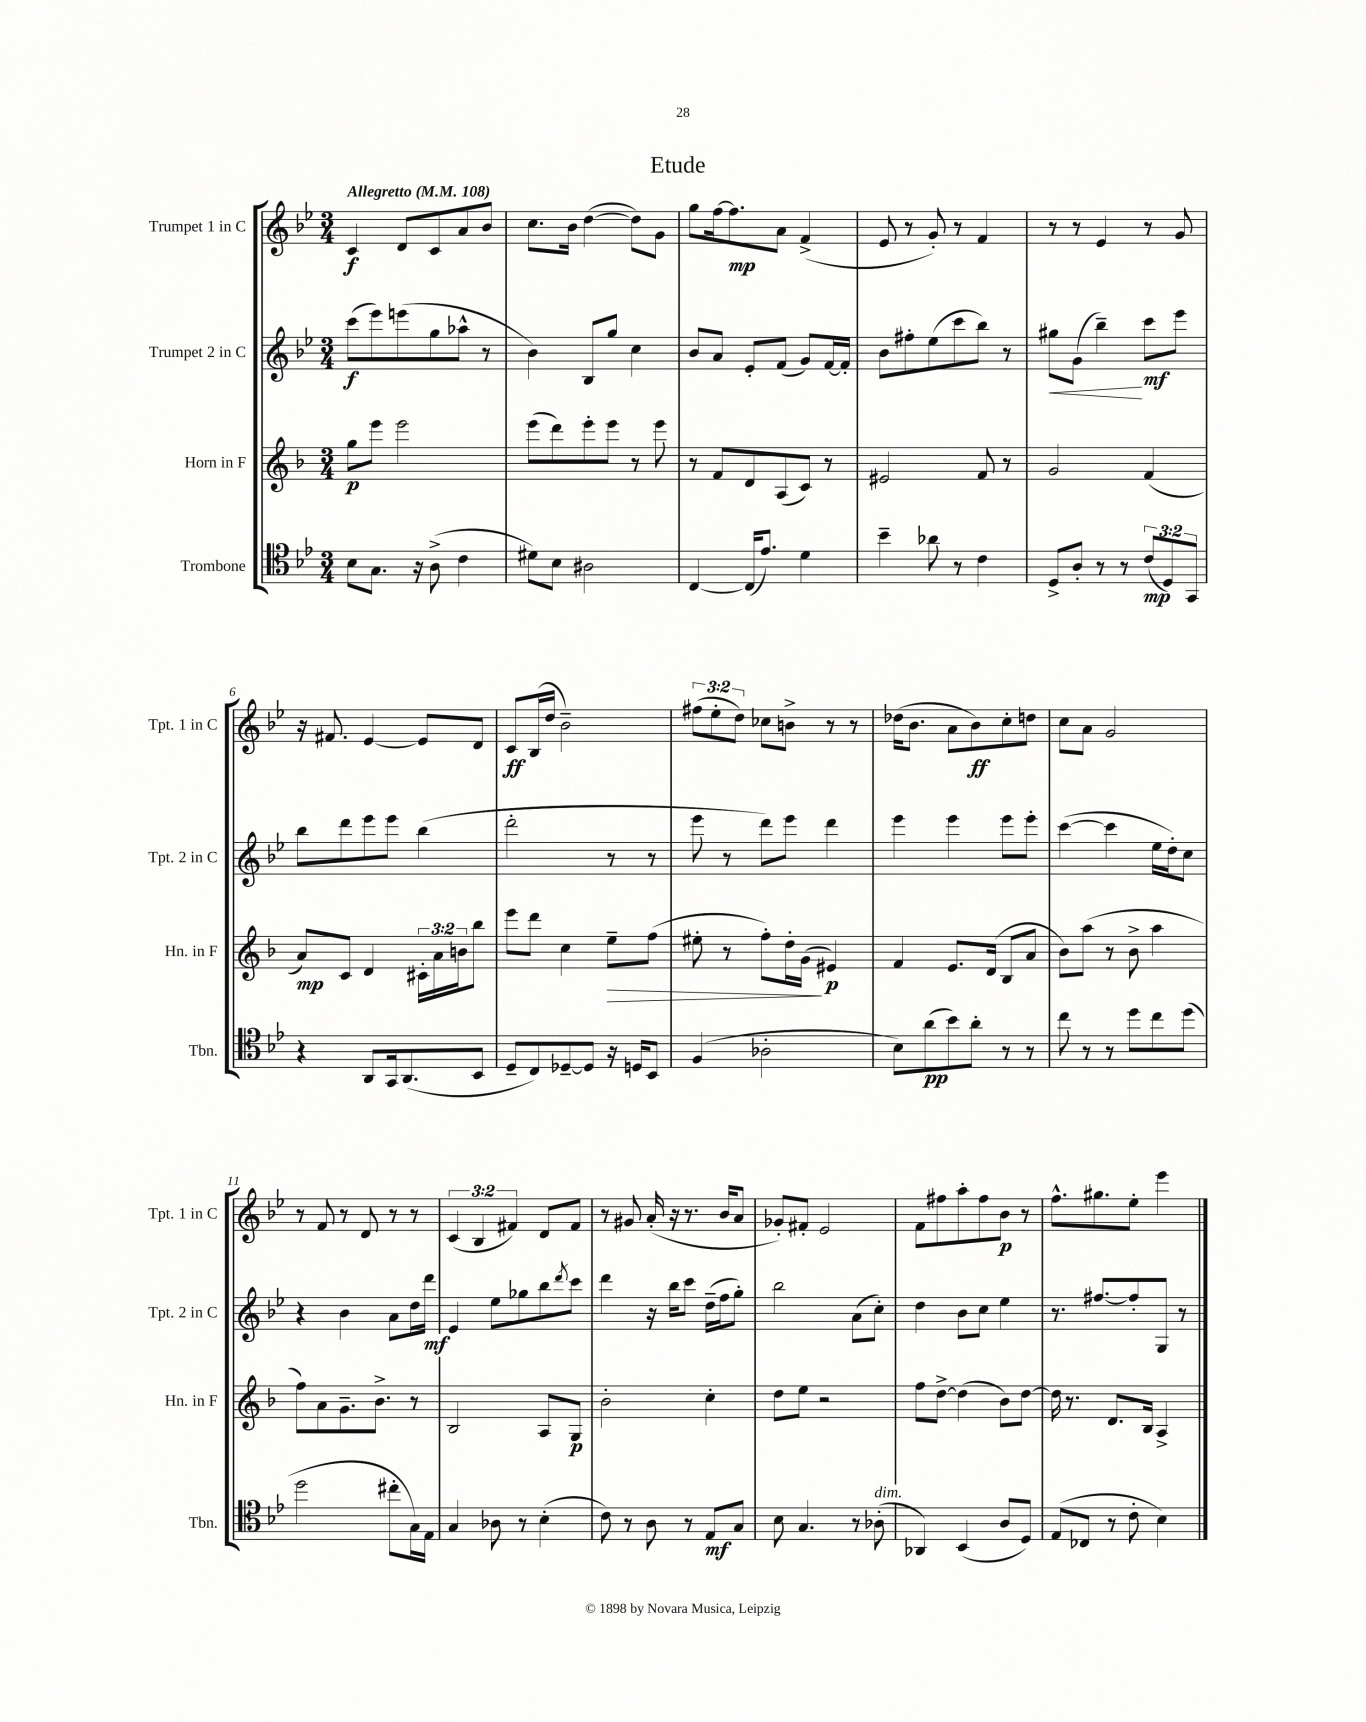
\header { title = "Etude" }
<<
\new StaffGroup <<
\new Staff = "s0" \with { instrumentName = "Trumpet 1 in C" shortInstrumentName = "Tpt. 1 in C" } {
    \clef treble \key bes \major \numericTimeSignature \time 3/4 \override Staff.TupletNumber.text = #tuplet-number::calc-fraction-text \tempo "Allegretto" 4 = 108
    c'4\f d'8 c'8 a'8 bes'8 |
    c''8. bes'16 d''4~( d''8) g'8 |
    g''8 f''16~ f''8.\mp a'8 f'4->( |
    ees'8 r8 g'8-.) r8 f'4 |
    r8 r8 ees'4 r8 g'8 |
    r16 fis'8. ees'4~ ees'8 d'8 |
    c'8\ff bes16( d''16 bes'2--) |
    \tuplet 3/2 { fis''8( ees''8-. d''8) } ces''8 b'8-> r8 r8 |
    des''16( bes'8. a'8 bes'8\ff) c''8-. d''8 |
    c''8 a'8 g'2 |
    r8 f'8 r8 d'8 r8 r8 |
    \tuplet 3/2 { c'4( bes4 fis'4) } d'8 fis'8 |
    r8 gis'8 a'16-.( r16 r8. bes'16 a'8 |
    ges'8-.) fis'8-. ees'2 |
    f'8 fis''8 a''8-. fis''8 bes'8\p r8 |
    f''8.-^ gis''8. ees''8-. ees'''4 \bar "|." |
}
\new Staff = "s1" \with { instrumentName = "Trumpet 2 in C" shortInstrumentName = "Tpt. 2 in C" } {
    \clef treble \key bes \major \numericTimeSignature \time 3/4
    c'''8\f( ees'''8) e'''8( g''8 aes''8-^ r8 |
    bes'4) bes8 g''8 c''4 |
    bes'8 a'8 ees'8-. f'8( g'8) f'16~ f'16-. |
    bes'8 fis''8-. ees''8( c'''8 bes''8) r8 |
    gis''8\< g'8( bes''4--\!) c'''8\mf ees'''8 |
    bes''8 d'''8 ees'''8 ees'''8 bes''4( |
    d'''2-. r8 r8 |
    ees'''8 r8 d'''8) ees'''8 d'''4 |
    ees'''4 ees'''4 ees'''8 ees'''8-. |
    c'''4~( c'''4 ees''16 d''16-.) c''8 |
    r4 bes'4 a'8 d''16 d'''16\mf |
    ees'4 ees''8 ges''8 bes''8 \acciaccatura { d'''8 } c'''8 |
    d'''4 r16 bes''16 c'''8 d''16--( f''16 g''8-.) |
    bes''2 a'8( c''8-.) |
    d''4 bes'8 c''8 ees''4 |
    r8. fis''8.~ fis''8-. g8 r8 \bar "|." |
}
\new Staff = "s2" \with { instrumentName = "Horn in F" shortInstrumentName = "Hn. in F" } {
    \clef treble \key f \major \numericTimeSignature \time 3/4 \override Staff.TupletNumber.text = #tuplet-number::calc-fraction-text
    g''8\p e'''8 e'''2 |
    e'''8( d'''8) e'''8-. e'''8 r8 e'''8 |
    r8 f'8 d'8 a8( c'8) r8 |
    eis'2 f'8 r8 |
    g'2 f'4( |
    a'8\mp) c'8 d'4 \tuplet 3/2 { cis'16-. a'16 b'16 } bes''8 |
    e'''8 d'''8 c''4 e''8--\> f''8( |
    eis''8-. r8 f''8-.) d''16-. g'16\!( eis'4\p) |
    f'4 e'8. d'16( bes8 a'8 |
    bes'8) a''8( r8 bes'8-> a''4 |
    f''8) a'8 g'8.-- bes'8.-> r8 |
    bes2 a8 g8\p |
    bes'2-. c''4-. |
    d''8 e''8 r2 |
    f''8 d''8~-> d''4( bes'8) d''8~ |
    d''16 r8. d'8. bes16 a4-> \bar "|." |
}
\new Staff = "s3" \with { instrumentName = "Trombone" shortInstrumentName = "Tbn." } {
    \clef tenor \key bes \major \numericTimeSignature \time 3/4 \override Staff.TupletNumber.text = #tuplet-number::calc-fraction-text
    bes8 g8. r16 a8->( c'4 |
    dis'8) bes8 ais2 |
    c4~ c16( ees'8.) d'4 |
    bes'4-- aes'8 r8 c'4 |
    d8-> a8-. r8 r8 \tuplet 3/2 { c'8\mp( d8) g,8 } |
    r4 a,8 g,16 a,8.( bes,8 |
    d8-- c8) des8~-- des8 r16 d16 bes,8 |
    f4( aes2-. |
    bes8) a'8\pp( bes'8) a'8-. r8 r8 |
    c''8 r8 r8 d''8 c''8 d''8( |
    d''2 cis''8-. g16) ees16 |
    g4 aes8 r8 bes4-.( |
    c'8) r8 a8 r8 ees8\mf g8 |
    bes8 g4. r8 aes8-.^\markup { \italic "dim." }( |
    aes,4) bes,4( a8 d8) |
    ees8( ces8 r8 c'8-. bes4) \bar "|." |
}
>>
>>
